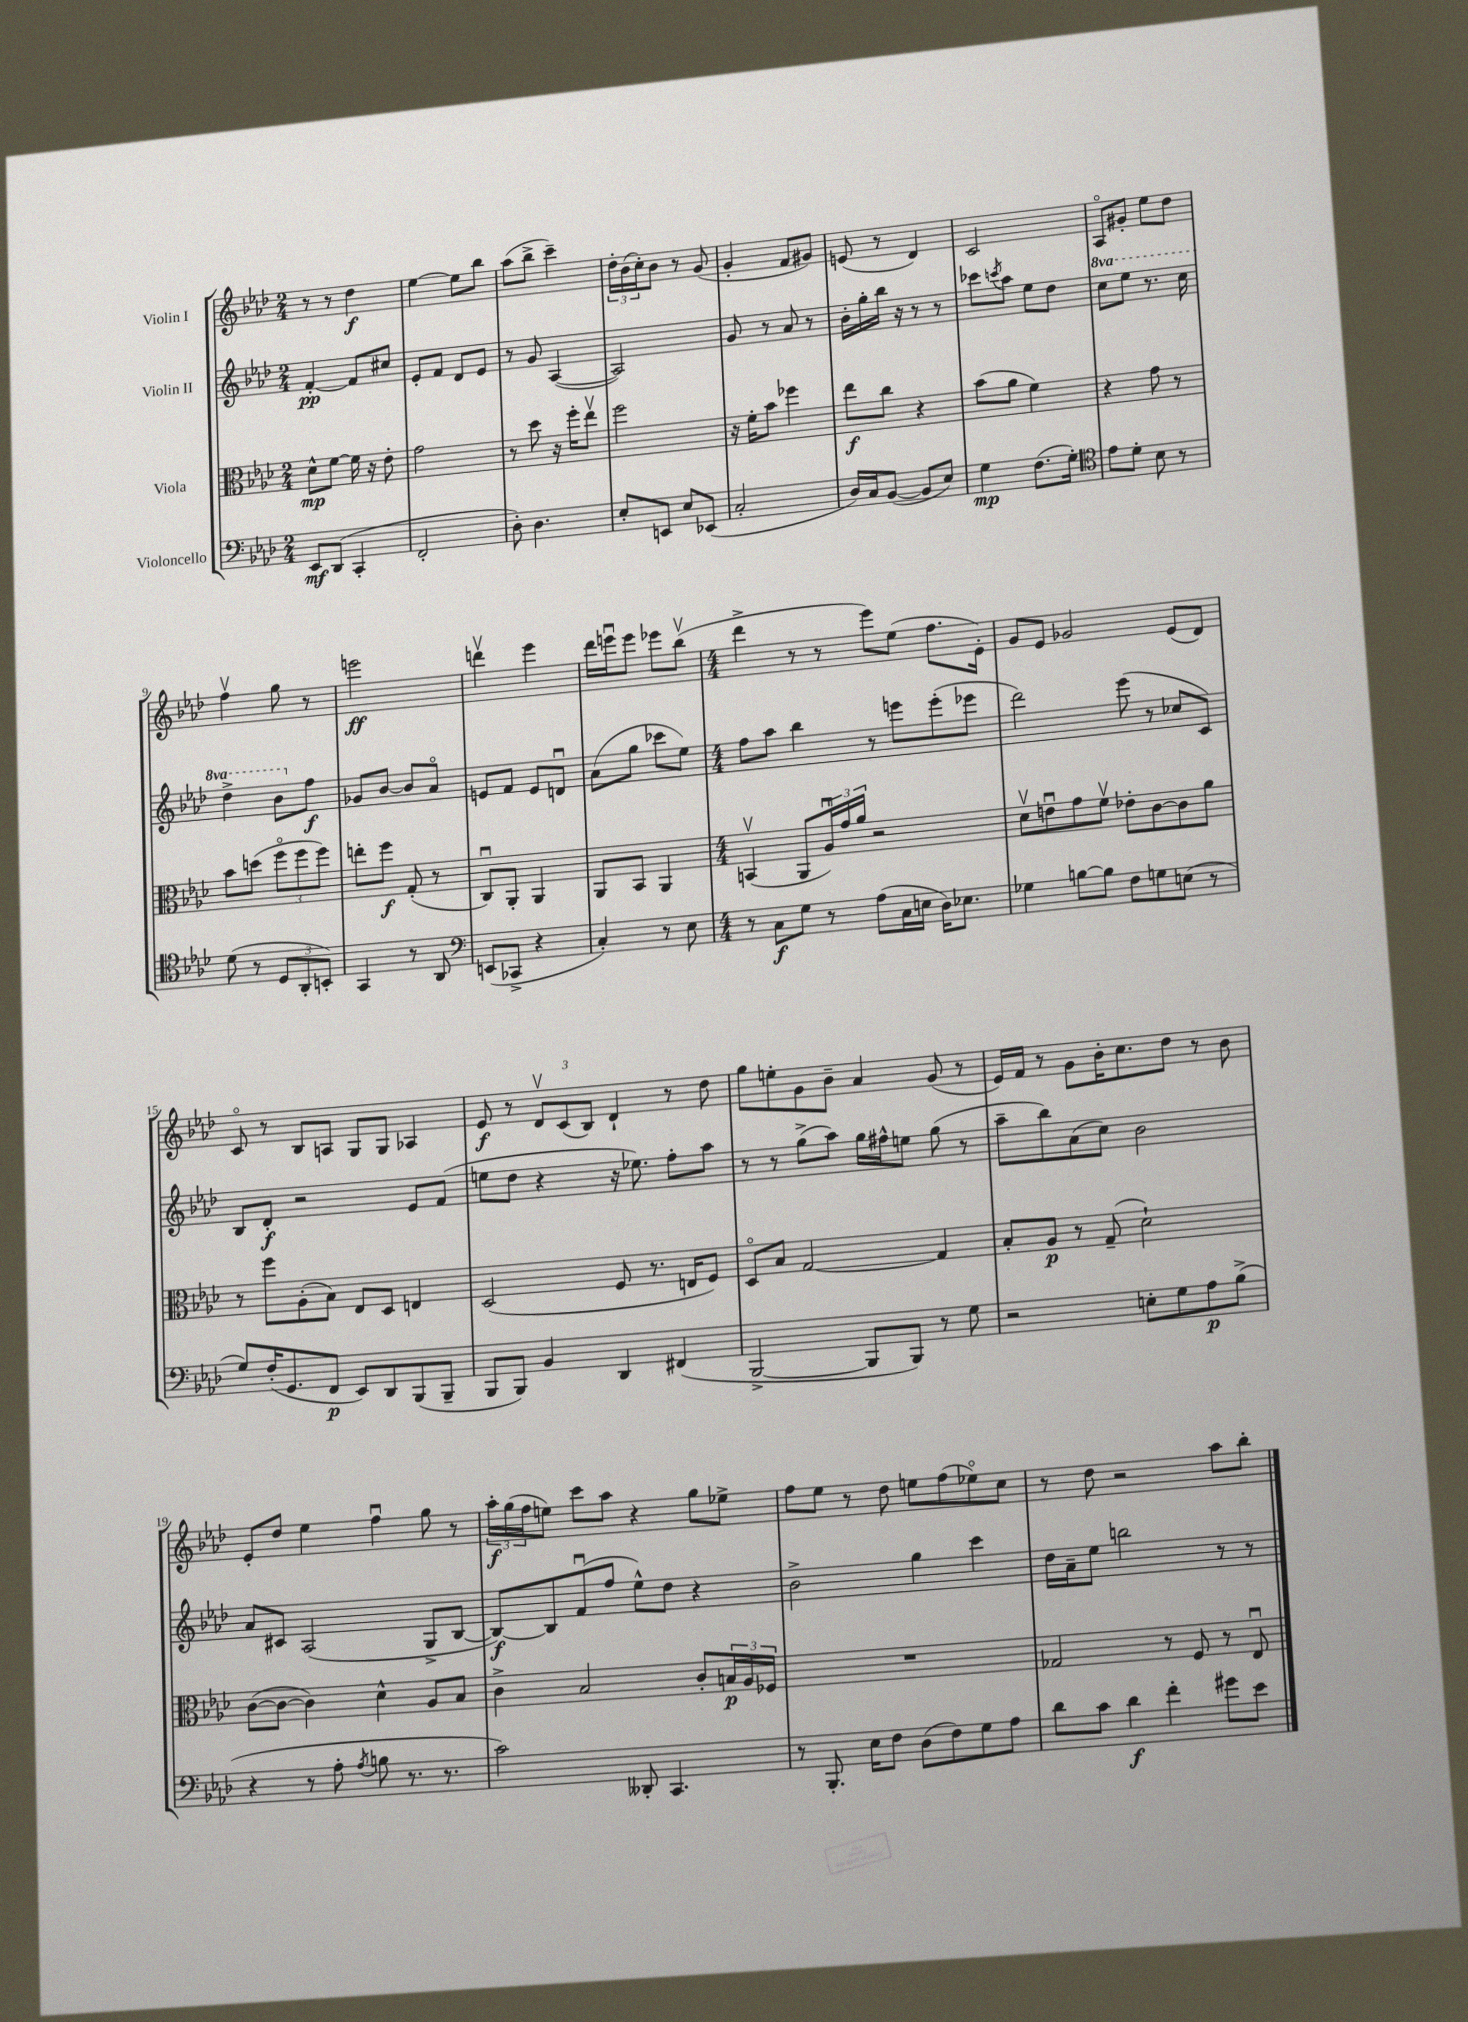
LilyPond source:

<<
\new StaffGroup <<
\new Staff = "s0" \with { instrumentName = "Violin I" } {
    \clef treble \key aes \major \numericTimeSignature \time 2/4
    r8 r8 des''4\f |
    ees''4~ ees''8 bes''8 |
    aes''8( bes''8-> c'''4--) |
    \tuplet 3/2 { des''16-. bes'16( c''16-.) } bes'8 r8 g'8( |
    g'4-. f'8 gis'8) |
    e'8( r8 des'4) |
    c'2 |
    aes8\flageolet gis'8-. ees''8 des''8 |
    f''4\upbow g''8 r8 |
    e'''2\ff |
    d'''4\upbow ees'''4 |
    des'''16 e'''16\downbow e'''8 ees'''8 bes''8\upbow( |
    \numericTimeSignature \time 4/4 des'''4-> r8 r8 ees'''8) ees''8( f''8. ees'16-.) |
    g'8 ees'8 ges'2 ees'8( des'8) |
    c'8\flageolet r8 bes8 a8 g8 g8 aes4 |
    ees'8\f r8 \tuplet 3/2 { des'8\upbow c'8( bes8) } des'4-! r8 des''8 |
    g''8 e''8-. g'8 bes'8-- aes'4 g'8( r8 |
    ees'16) f'16 r8 g'8 bes'16-. c''8. des''8 r8 bes'8 |
    ees'8-. des''8 ees''4 f''4\downbow g''8 r8 |
    \tuplet 3/2 { aes''16-.\f g''16( f''16 } e''8) c'''8 aes''8 r4 g''8 ees''8-> |
    f''8 ees''8 r8 des''8 e''8 f''8( ees''8\flageolet) c''8 |
    r8 des''8 r2 aes''8 bes''8-. \bar "|." |
}
\new Staff = "s1" \with { instrumentName = "Violin II" } {
    \clef treble \key aes \major \numericTimeSignature \time 2/4 \set Staff.ottavationMarkups = #ottavation-simple-ordinals
    f'4~-.\pp f'8 cis''8 |
    ees'8-. f'8 des'8 ees'8 |
    r8 g'8 aes4~( |
    aes2) |
    g'8 r8 aes'8 r8 |
    bes'16-. g''16-. bes''16 r16 r8 r8 |
    ces'''8 \acciaccatura { c'''8 } aes''8 ees''8 des''8 |
    \ottava #1 c'''8 ees'''8 r8. c'''16 |
    des'''4-> bes''8 \ottava #0 f''8\f |
    ges'8 bes'8~ bes'8 aes'8\flageolet |
    e'8 f'8 e'8 d'8\downbow |
    aes'8( g''8 ces'''8 ees''8) |
    \numericTimeSignature \time 4/4 f''8 aes''8 bes''4 r8 e'''8 e'''8-.( ees'''8 |
    des'''2) ees'''8( r8 ces''8 c'8) |
    bes8 des'8-.\f r2 ees'8 f'8( |
    e''8 des''8 r4 r16 ees''8.) f''8-. aes''8 |
    r8 r8 g''8->( aes''8) g''16 fis''16-^ e''8 g''8( r8 |
    aes''8-- bes''8) aes'8( c''8) bes'2 |
    aes'8 cis'8 aes2( g8-> bes8~ |
    bes8~\f) bes8 f'8\downbow( f''8 ees''8-^) des''8 r4 |
    bes'2-> g''4 c'''4 |
    des''16 aes'16-- ees''8 b''2 r8 r8 \bar "|." |
}
\new Staff = "s2" \with { instrumentName = "Viola" } {
    \clef alto \key aes \major \numericTimeSignature \time 2/4
    des'8-^\mp f'8~ f'16 r16 ees'8-. |
    g'2 |
    r8 des''8 r16 f''16-. ees''8\upbow |
    f''2 |
    r16 f'16-. bes'8 fes''4 |
    ees''8\f c''8 r4 |
    bes'8( aes'8 f'4) |
    r4 g'8 r8 |
    bes'8 d''8( \tuplet 3/2 { f''8\flageolet f''8 f''8) } |
    e''8-. f''8\f g8-.( r8 |
    c8\downbow) aes,8-. aes,4 |
    aes,8 bes,8 aes,4 |
    \numericTimeSignature \time 4/4 b,4\upbow( aes,8 \tuplet 3/2 { aes16\downbow) g'16 aes'16 } r2 |
    des'8\upbow e'8\downbow g'8 f'8\upbow ees'8-. c'8~ c'8 aes'8 |
    r8 f''8 aes8-.( bes8) ees8 des8 e4 |
    des2( f8 r8. e16 f8) |
    des8\flageolet bes8 g2~ g4 |
    bes8-. aes8\p r8 g8--( des'2-!) |
    c'8~( c'8~ c'4) des'4-^ aes8 bes8 |
    c'4-> bes2 c'8-. \tuplet 3/2 { b16\p aes16 fes16 } |
    R1 |
    ges2 r8 f8 r8 ees8\downbow \bar "|." |
}
\new Staff = "s3" \with { instrumentName = "Violoncello" } {
    \clef bass \key aes \major \numericTimeSignature \time 2/4
    ees,8\mf des,8( c,4-. |
    f,2-. |
    des8-.) des4. |
    ees8-. e,8 ees8 ees,8( |
    c2-. |
    des16) c16 bes,8~( bes,8 ees8) |
    g4\mp f8.( g16-.) |
    \clef tenor ees'8 des'8-. bes8 r8 |
    des'8( r8 \tuplet 3/2 { des8 aes,8-. b,8-.) } |
    g,4 r8 aes,8 |
    \clef bass e,8( ces,8-> r4 |
    c4-.) r8 ees8 |
    \numericTimeSignature \time 4/4 r8 c8\f g8 r8 aes8( c16 e16 des16) ees8. |
    ges4 b8~ b8 f8 g8 e8( r8 |
    g8) f16-.( g,8. f,8\p ees,8) des,8 bes,,8( bes,,8-- |
    bes,,8 bes,,8) bes,4 des,4 fis,4( |
    bes,,2~-> bes,,8 bes,,8) r8 g8 |
    r2 e8-. g8 aes8\p bes8->( |
    r4 r8 aes8-. \acciaccatura { aes8 } b8 r8. r8. |
    c'2) deses,8-. c,4. |
    r8 bes,,8.-. ees16 f8 des8( f8) g8 aes8 |
    des'8 c'8 des'4\f f'4-. gis'8 ees'8 \bar "|." |
}
>>
>>
